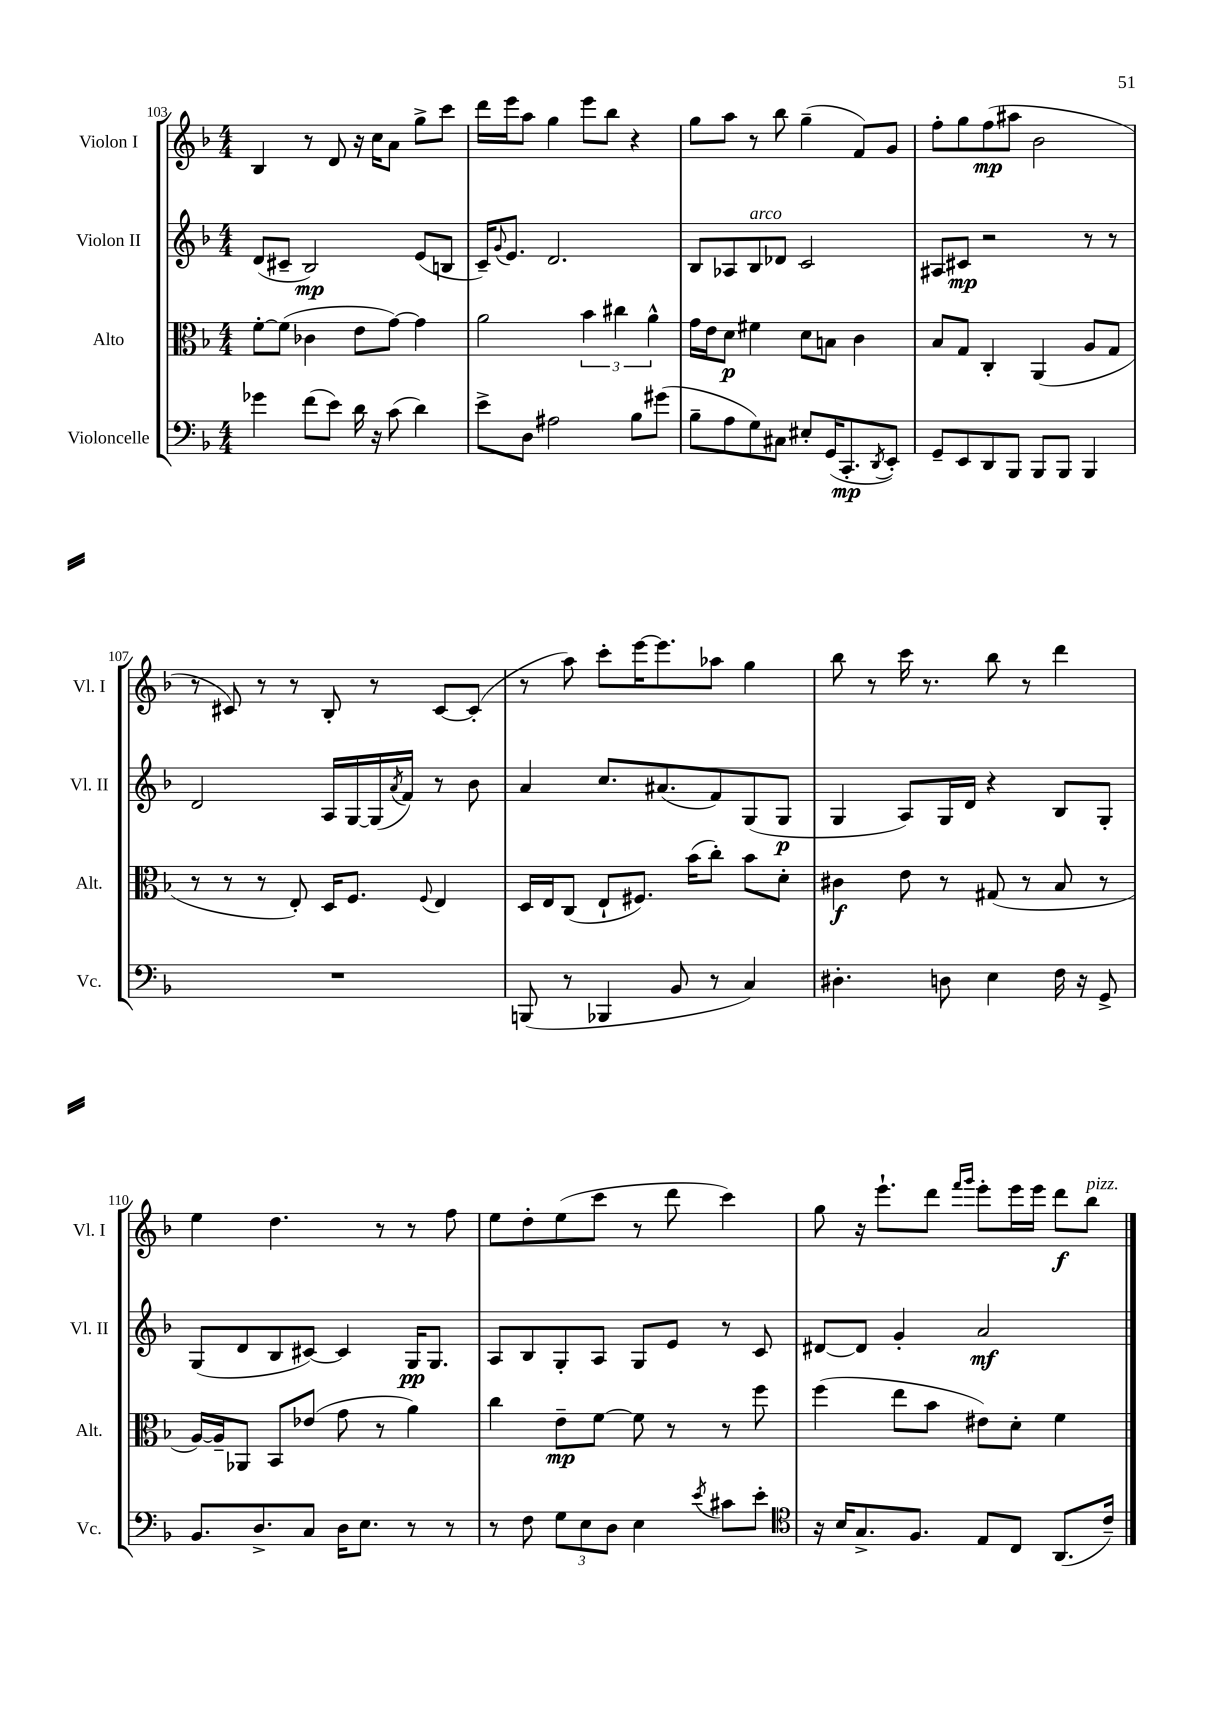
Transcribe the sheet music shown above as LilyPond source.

<<
\new StaffGroup <<
\new Staff = "s0" \with { instrumentName = "Violon I" shortInstrumentName = "Vl. I" } {
    \clef treble \key f \major \numericTimeSignature \time 4/4
    bes4 r8 d'8 r16 c''16 a'8 g''8-> c'''8 |
    d'''16 e'''16 a''8 g''4 e'''8 bes''8 r4 |
    g''8 a''8 r8 bes''8 g''4--( f'8) g'8 |
    f''8-. g''8 f''8\mp( ais''8 bes'2 |
    r8 cis'8) r8 r8 bes8-. r8 cis'8~ cis'8-.( |
    r8 a''8) c'''8-. e'''16~ e'''8. aes''8 g''4 |
    bes''8 r8 c'''16 r8. bes''8 r8 d'''4 |
    e''4 d''4. r8 r8 f''8 |
    e''8 d''8-. e''8( c'''8 r8 d'''8 c'''4) |
    g''8 r16 e'''8.-! d'''8 \grace { f'''16 g'''16 } e'''8-. e'''16 e'''16 d'''8\f bes''8^\markup { \italic "pizz." } \bar "|." |
}
\new Staff = "s1" \with { instrumentName = "Violon II" shortInstrumentName = "Vl. II" } {
    \clef treble \key f \major \numericTimeSignature \time 4/4
    d'8( cis'8-- bes2\mp) e'8( b8 |
    c'16--) \appoggiatura { g'8 } e'8. d'2. |
    bes8 aes8 bes8^\markup { \italic "arco" } des'8 c'2 |
    ais8 cis'8\mp r2 r8 r8 |
    d'2 a16 g16~ g16( \acciaccatura { a'8 } f'16) r8 bes'8 |
    a'4 c''8. ais'8.( f'8) g8( g8\p |
    g4 a8) g16 d'16 r4 bes8 g8-. |
    g8( d'8 bes8 cis'8~) cis'4 g16\pp g8. |
    a8 bes8 g8-. a8 g8 e'8 r8 c'8 |
    dis'8~ dis'8 g'4-. a'2\mf \bar "|." |
}
\new Staff = "s2" \with { instrumentName = "Alto" shortInstrumentName = "Alt." } {
    \clef alto \key f \major \numericTimeSignature \time 4/4
    f'8~-. f'8( ces'4 e'8 g'8~) g'4 |
    a'2 \tuplet 3/2 { bes'4 cis''4 a'4-^ } |
    g'16 e'16 d'8\p fis'4 d'8 b8 c'4 |
    bes8 g8 c4-. a,4( a8 g8 |
    r8 r8 r8 e8-.) d16 f8. \appoggiatura { f8 } e4 |
    d16 e16 c8( e8-! fis8.) bes'16( c''8-.) bes'8 d'8-. |
    cis'4\f e'8 r8 gis8( r8 bes8 r8 |
    a16~) a16-- aes,8 bes,8 ees'8( g'8 r8 a'4) |
    c''4 e'8--\mp f'8~ f'8 r8 r8 f''8 |
    f''4( e''8 bes'8 eis'8) d'8-. f'4 \bar "|." |
}
\new Staff = "s3" \with { instrumentName = "Violoncelle" shortInstrumentName = "Vc." } {
    \clef bass \key f \major \numericTimeSignature \time 4/4
    ges'4 f'8( e'8) d'16 r16 c'8( d'4) |
    e'8-> d8 ais2 bes8 gis'8( |
    bes8-- a8 g8) cis8 eis8-. g,16( c,8.-.\mp \acciaccatura { d,8 } e,8-.) |
    g,8-- e,8 d,8 bes,,8 bes,,8 bes,,8 bes,,4 |
    R1 |
    b,,8( r8 bes,,4 bes,8 r8 c4) |
    dis4.-. d8 e4 f16 r16 g,8-> |
    bes,8. d8.-> c8 d16 e8. r8 r8 |
    r8 f8 \tuplet 3/2 { g8 e8 d8 } e4 \acciaccatura { e'8 } cis'8 e'8-. |
    \clef tenor r16 bes16 g8.-> f8. e8 c8 a,8.( c'16--) \bar "|." |
}
>>
>>
\layout { \context { \Score currentBarNumber = #103 } }
